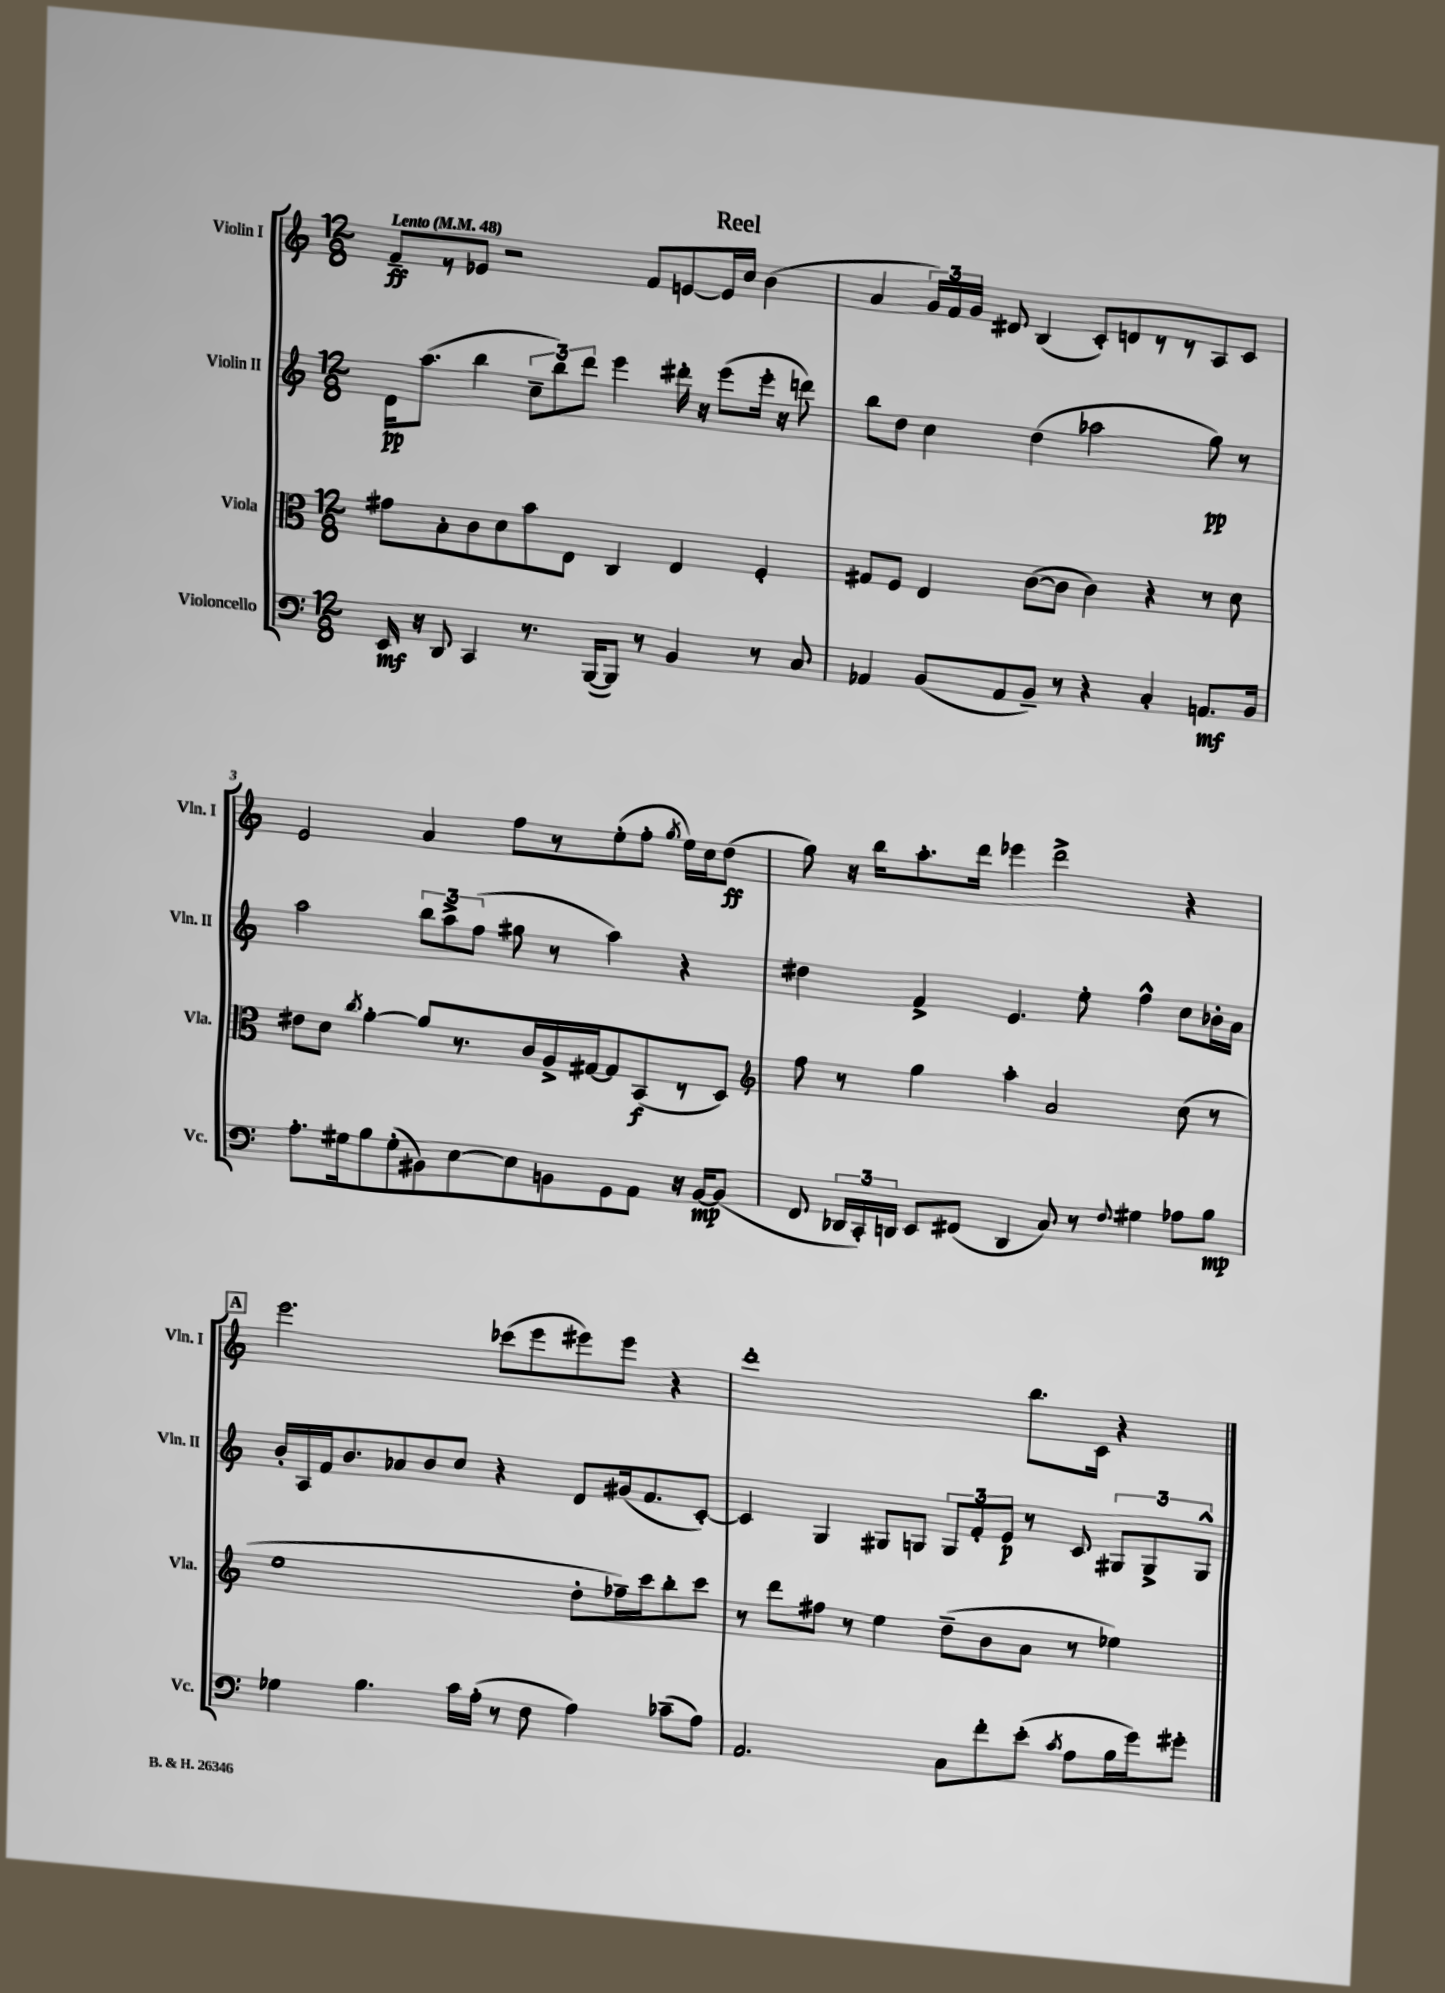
\header { title = "Reel" }
<<
\new StaffGroup <<
\new Staff = "s0" \with { instrumentName = "Violin I" shortInstrumentName = "Vln. I" } {
    \clef treble \key c \major \numericTimeSignature \time 12/8 \tempo "Lento" 4 = 48
    \autoBeamOff f'8[--\ff r8 ees'8] r2 f'8[ e'8~ e'16 c''16] b'4( |
    a'4 \tuplet 3/2 { g'16[) f'16 g'16] } dis'8 b4( c'8[-.) d'8 r8 r8 a8 c'8] |
    e'2 a'4 f''8[ r8 e''8-.( f''8]-. \acciaccatura { g''8 } e''16[) c''16 d''8]\ff( |
    g''8) r16 b''16[ a''8.-. d'''16] ees'''4 d'''2-> r4 |
    \mark \markup { \box "A" } e'''2. ces'''8[( e'''8 eis'''8) eis'''8] r4 |
    d'''1-. b''8.[ c'16] r4 \bar "|." |
}
\new Staff = "s1" \with { instrumentName = "Violin II" shortInstrumentName = "Vln. II" } {
    \clef treble \key c \major \numericTimeSignature \time 12/8
    \autoBeamOff d'16[\pp a''8.]( b''4 \tuplet 3/2 { c''8[-- b''8) d'''8] } e'''4 dis'''16-. r16 e'''8[( e'''16]-. r16 d'''8) |
    b''8[ d''8] c''4 d''4( aes''2 g''8\pp) r8 |
    a''2 \tuplet 3/2 { b''8[ a''8-> f''8]( } gis''8 r8 a''4) r4 |
    dis''4 f'4-> e'4. e''8-. f''4-^ c''8[ bes'16-. a'16] |
    \mark \markup { \box "A" } b'16[-. a16 f'16 b'8. aes'8 b'8 c''8] r4 d'8[ gis'16( f'8. c'8]~-.) |
    c'4 g4 gis8[ g8] \tuplet 3/2 { g8[ f'8-. e'8]\p } r8 c'8 \tuplet 3/2 { gis8[ gis8-> gis8]-^ } \bar "|." |
}
\new Staff = "s2" \with { instrumentName = "Viola" shortInstrumentName = "Vla." } {
    \clef alto \key c \major \numericTimeSignature \time 12/8
    \autoBeamOff gis'8[ b8-. c'8 d'8 b'8 e8] c4 e4 f4-. |
    gis8[ f8] e4 c'8[~( c'8] c'4) r4 r8 d'8 |
    eis'8[ d'8] \acciaccatura { c''8 } a'4~-. a'8[ r8. c'16 a16-> gis16~ gis8 b,8\f( r8 d8]) |
    \clef treble f''8 r8 g''4 a''4-. a'2 c''8( r8 |
    \mark \markup { \box "A" } e''1 d''8[-. fes''16--) c'''16 b''8-. c'''8] |
    r8 d'''8[ fis''8] r8 e''4 d''8[--( b'8 a'8] r8 ees''4) \bar "|." |
}
\new Staff = "s3" \with { instrumentName = "Violoncello" shortInstrumentName = "Vc." } {
    \clef bass \key c \major \numericTimeSignature \time 12/8
    \autoBeamOff e,16\mf r16 d,8 c,4 r8. b,,16[~( b,,8]) r8 b,4 r8 c8 |
    aes,4 b,8[( aes,8 b,8]--) r8 r4 c4-. a,8.[\mf b,16] |
    a8.[-. gis16 b8 gis8-.( bis,8) e8~ e8 b,8 g,8 a,8] r16 b,16[~\mp b,8]( |
    f,8 \tuplet 3/2 { des,16[ c,16-.) d,16] } e,8[ fis,8]( d,4 c8) r8 \appoggiatura { f8 } gis4 aes8[ b8]\mp |
    \mark \markup { \box "A" } ges4 b4. c'16[ a16]-.( r8 f8 a4) ces'8[--( a8]) |
    a,2. c8[ f'8-. e'8]-.( \acciaccatura { c'8 } a8[ b16 g'16) gis'8]-. \bar "|." |
}
>>
>>
